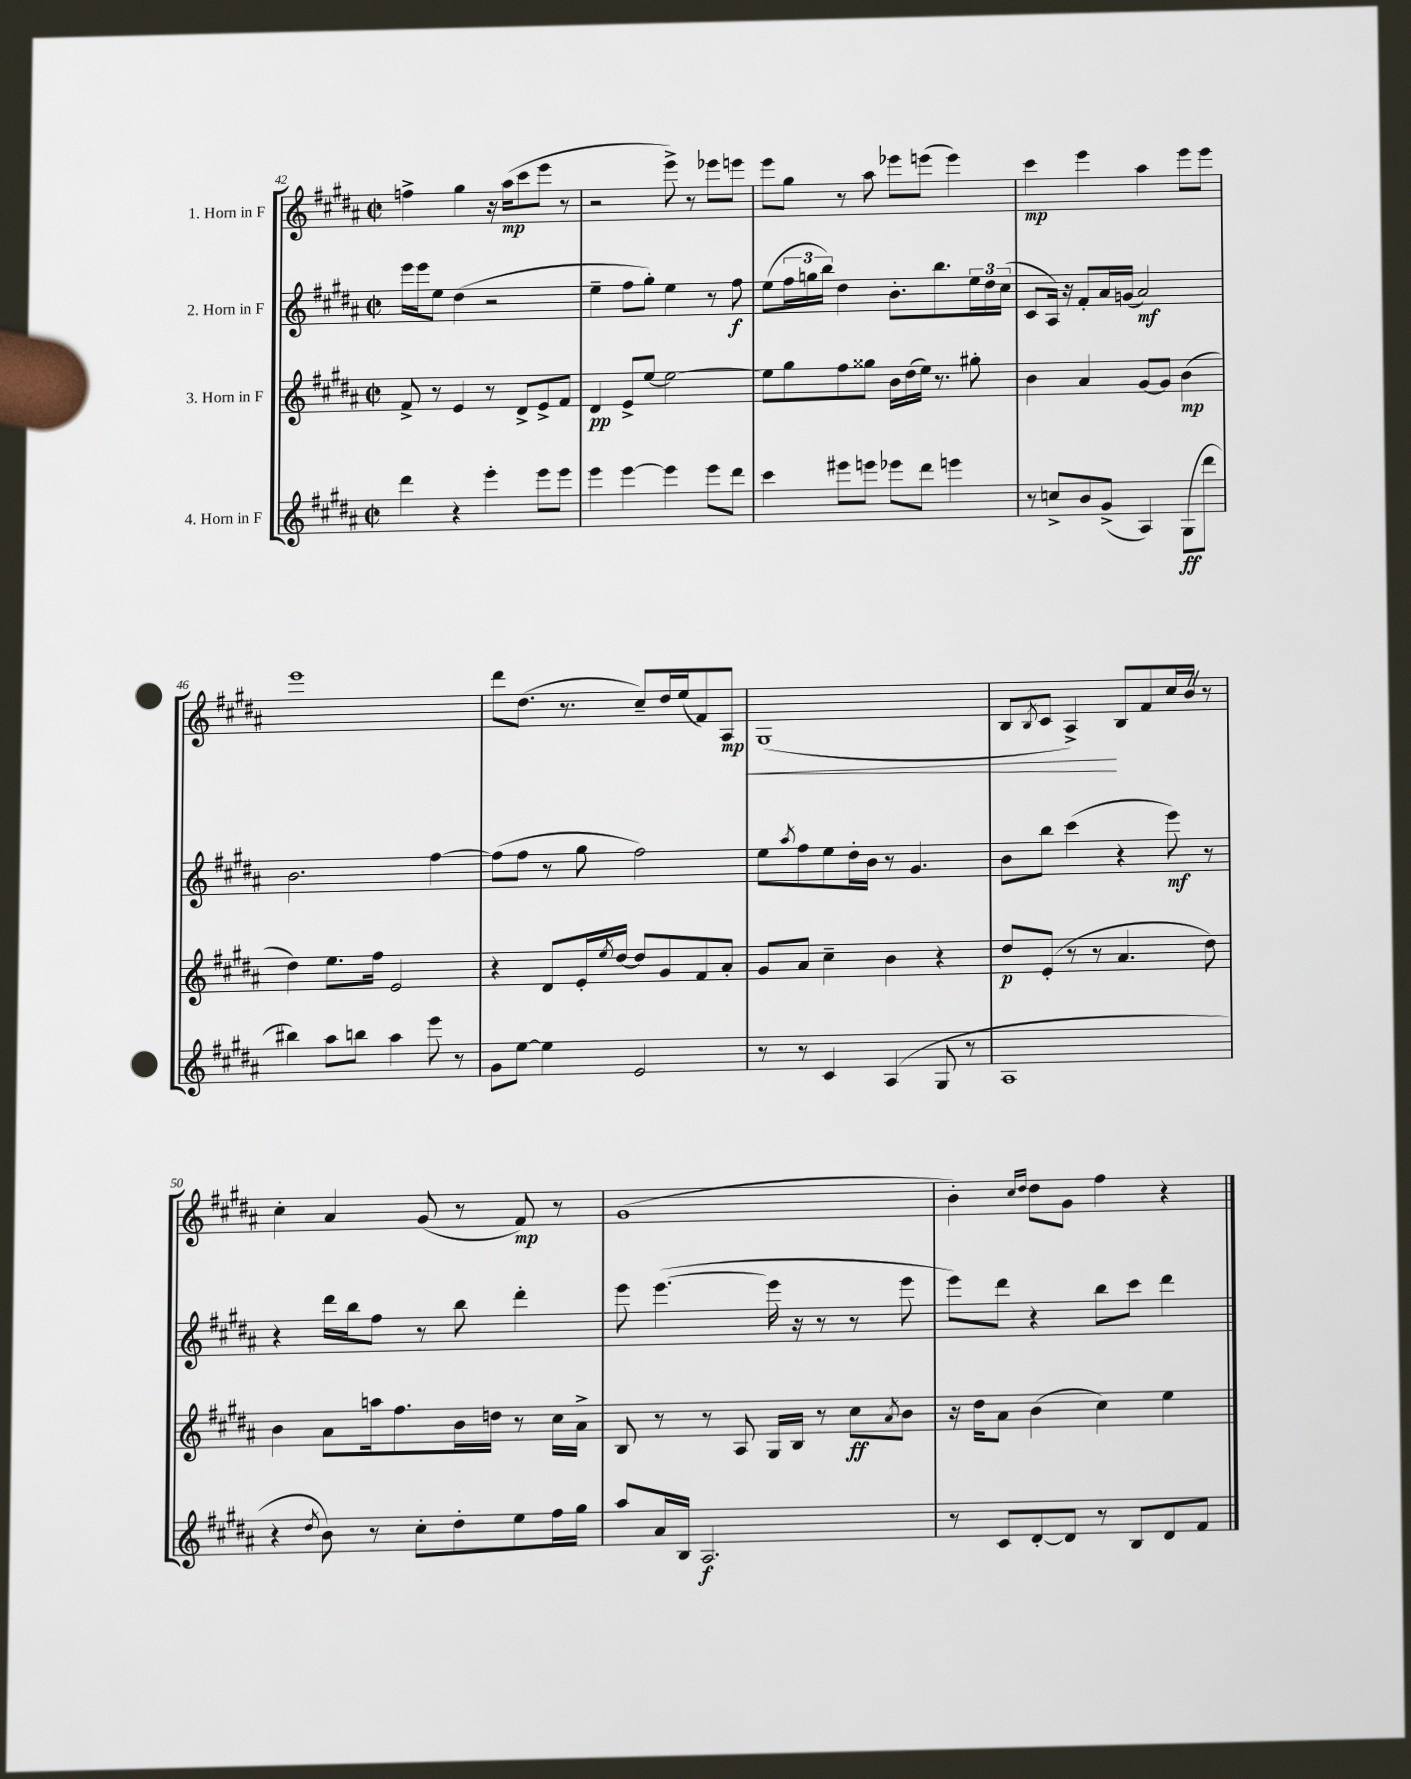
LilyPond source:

<<
\new StaffGroup <<
\new Staff = "s0" \with { instrumentName = "1. Horn in F" } {
    \clef treble \key b \major \defaultTimeSignature \time 2/2
    f''4-> gis''4 r16 ais''16\mp( cis'''8 e'''8 r8 |
    r2 e'''8->) r8 ees'''8 e'''8 |
    e'''8 gis''8 r8 ais''8 ees'''8 e'''8( e'''4) |
    cis'''4\mp e'''4 ais''4 e'''8 e'''8 |
    e'''1 |
    dis'''8 dis''8.( r8. cis''8--) dis''16 e''16( fis'8) ais8\mp\< |
    gis1( |
    b8 \acciaccatura { b8 } cis'8 ais4->\!) b8 fis'8 cis''16 b'16 \once \override BreathingSign.text = \markup { \musicglyph "scripts.caesura.straight" } \breathe r8 |
    cis''4-. ais'4 gis'8( r8 fis'8\mp) r8 |
    gis'1( |
    b'4-.) \grace { cis''16 dis''16 } dis''8 gis'8 fis''4 r4 \bar "|." |
}
\new Staff = "s1" \with { instrumentName = "2. Horn in F" } {
    \clef treble \key b \major \defaultTimeSignature \time 2/2
    e'''16 e'''16 e''8 dis''4( r2 |
    e''4-- fis''8 gis''8-.) e''4 r8 fis''8\f |
    e''8( \tuplet 3/2 { fis''16 g''16 b''16) } dis''4 b'8.-. b''8. \tuplet 3/2 { e''16 dis''16 cis''16( } |
    cis'8 ais16) r16 fis'8-. ais'16 g'16( ais'2\mf) |
    b'2. fis''4~ |
    fis''8( fis''8 r8 gis''8 fis''2) |
    e''8 \acciaccatura { ais''8 } fis''8 e''8 dis''16-. b'16 r8 gis'4. |
    b'8 b''8 cis'''4( r4 e'''8\mf) r8 |
    r4 dis'''16 b''16 fis''8 r8 b''8 dis'''4-. |
    e'''8 e'''4.~( e'''16 r16 r8 r8 e'''8 |
    e'''8) dis'''8 r4 b''8 cis'''8 dis'''4 \bar "|." |
}
\new Staff = "s2" \with { instrumentName = "3. Horn in F" } {
    \clef treble \key b \major \defaultTimeSignature \time 2/2
    fis'8-> r8 e'4 r8 dis'8-> e'8-> fis'8 |
    dis'4\pp e'8-> e''8~ e''2~ |
    e''8 gis''8 fis''8 gisis''8 b'16 dis''16( e''16) r8. gis''8-. |
    b'4 ais'4 gis'8~ gis'8 b'4\mp( |
    dis''4) e''8. fis''16 e'2 |
    r4 dis'8 e'16-. \acciaccatura { e''8 } dis''16~ dis''8 gis'8 fis'8 ais'8-. |
    gis'8 ais'8 cis''4-- b'4 r4 |
    dis''8\p e'8-.( r8 r8 ais'4. dis''8) |
    b'4 ais'8 a''16 fis''8. b'16 d''16 r8 cis''16 ais'16-> |
    b8 r8 r8 ais8 gis16 b16 r8 cis''8\ff \acciaccatura { ais'8 } b'8 |
    r16 dis''16 ais'8 b'4( cis''4) e''4 \bar "|." |
}
\new Staff = "s3" \with { instrumentName = "4. Horn in F" } {
    \clef treble \key b \major \defaultTimeSignature \time 2/2
    dis'''4 r4 e'''4-. e'''8 e'''8 |
    e'''4 e'''4~ e'''4 e'''8 dis'''8 |
    cis'''4 eis'''8 e'''8 ees'''8 dis'''8 e'''4 |
    r8 c''8-> b'8 gis'8->( ais4) gis8\ff( dis'''8 |
    bis''4) ais''8 b''8 ais''4 e'''8 r8 |
    gis'8 e''8~ e''4 e'2 |
    r8 r8 cis'4 ais4( gis8 r8 |
    ais1 |
    r4 \acciaccatura { dis''8 } b'8) r8 cis''8-. dis''8-. e''8 fis''16 gis''16 |
    ais''8 ais'16 b16 ais2.\f |
    r8 cis'8 dis'8~-. dis'8 r8 b8 dis'8 fis'8 \bar "|." |
}
>>
>>
\layout { \context { \Score currentBarNumber = #42 } }
